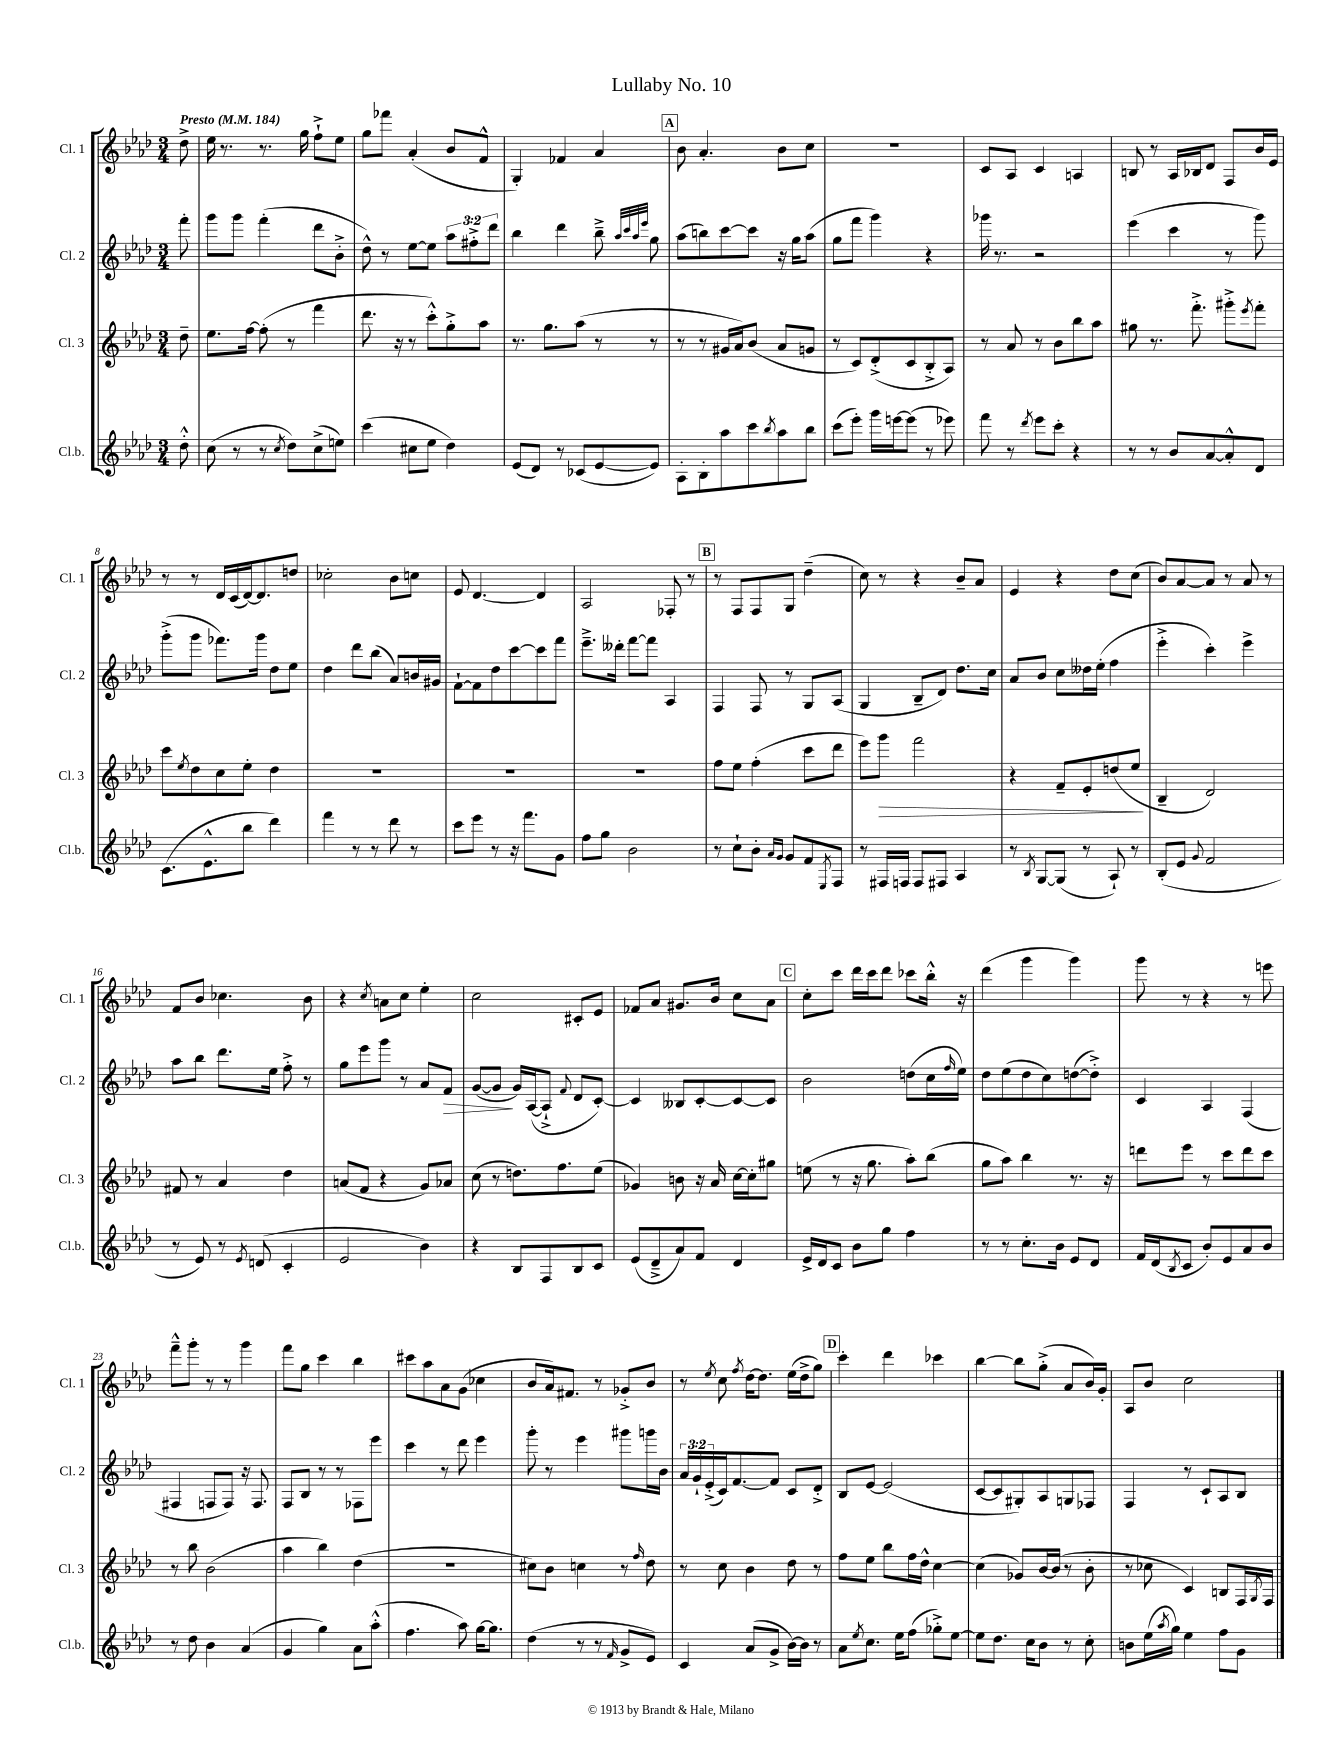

**kern	**kern	**kern	**kern
*staff4	*staff3	*staff2	*staff1
*clefG2	*clefG2	*clefG2	*clefG2
*k[b-e-a-d-]	*k[b-e-a-d-]	*k[b-e-a-d-]	*k[b-e-a-d-]
*M3/4	*M3/4	*M3/4	*M3/4
*MM184	*MM184	*MM184	*MM184
8dd-'^^	8dd-~	8fff'	8dd-^
=	=	=	=
(8cc	8.ee-	8ggg	16ee-
.	.	.	8.r
8r	.	8ggg	.
.	[16ff	.	.
8r	(8ff']	(4fff'	8.r
8qcc	.	.	.
8dd-)	8r	.	.
.	.	.	16gg
(8cc^	4fff	8ddd-	8ff`^
8ee)	.	8b-'^	8ee-
=	=	=	=
(4ccc	8.ddd-	8dd-^^)	8gg
.	.	8r	8fff-
.	16r	.	.
8cc#	8r	[8ee-	(4a-'
8ee-	8ccc'^^)	8ee-]	.
4dd-)	8gg'^	12aa-	8b-
.	.	12ff#'^	.
.	8aa-	.	8f^^
.	.	12ddd-	.
=	=	=	=
(8e-	8.r	4bb-	4G')
8d-)	.	.	.
.	8.gg	.	.
8r	.	4ddd-	4f-
(8c-	(8aa-	.	.
[8e-	8r	8bb-~^	4a-
.	.	32qqaa-	.
.	.	32qqccc	.
.	.	32qqaa-	.
.	.	32qqeee-	.
8e-])	8r	8gg	.
=	=	=	=
8A-'	8r	(8aa-	8b-
8B-'	8r	8bb)	4.a-'
8aa-	16g#	[8ccc	.
.	16a-)	.	.
8ccc	(8b-	8ccc]	.
8qbb-	.	.	.
8aa-	8a-	16r	8b-
.	.	16gg	.
8bb-	8g	(8aa-	8cc
=	=	=	=
(8ccc	8r	8gg	2.r
8eee-')	8c)	8fff	.
16ggg	(8d-'^	4ggg)	.
[16eee	.	.	.
(8eee]	8c	.	.
8r	8B-'^	4r	.
8eee-)	8A-)	.	.
=	=	=	=
8fff	8r	16ggg-	8c
.	.	8.r	.
8r	8a-	.	8A-
8qddd-	.	.	.
8eee-	8r	2r	4c
8ccc'	8b-	.	.
4r	8bb-	.	4A
.	8aa-	.	.
=	=	=	=
8r	8gg#	(4eee-	8B
8r	8.r	.	8r
8b-	.	4ccc	16A-
.	8.fff'^	.	16B-
[8a-	.	.	8d-
8a-'^^]	8ggg#'^	8r	8F
.	8qeee-	.	.
8d-	8fff'	8ggg)	16b-
.	.	.	16e-
=	=	=	=
(8.c	8ccc	(8ggg'^	8r
.	8qee-	.	.
.	8dd-	8ggg	8r
8.e-^^	.	.	.
.	8cc	8.fff-)	16d-
.	.	.	(16c
8bb-	8ee-'	.	[16d-)
.	.	16ggg	8.d-]
4ddd-)	4dd-	8dd-	.
.	.	8ee-	8dd
=	=	=	=
4fff	2.r	4dd-	2cc-'
8r	.	8ddd-	.
8r	.	(8bb-	.
8ddd-	.	8a-)	8b-
8r	.	16b	8cc
.	.	16g#	.
=	=	=	=
8ccc	2.r	[8f`	8e-
8eee-	.	8f]	[4.d-
8r	.	8dd-	.
16r	.	[8ccc	.
8.fff	.	.	.
.	.	8ccc]	4d-]
8g	.	8fff	.
=	=	=	=
8ff	2.r	8.eee-~^	2A-
8gg	.	.	.
.	.	16ddd--'	.
2b-	.	[8fff	.
.	.	8fff]	.
.	.	4A-	8F-'
.	.	.	8r
=	=	=	=
8r	8ff	4F	8r
8cc`	8ee-	.	8F
8b-'	(4ff'	8F	8F
16qqa-	.	.	.
16qqg	.	.	.
8g	.	8r	8G
8f	8ccc	8G	(4dd-~
8qE-	.	.	.
8F	8ddd-	(8A-	.
=	=	=	=
8r	8eee-)	4G	8cc)
16F#	8ggg	.	8r
16F	.	.	.
8F	2fff	8B-~	4r
8F#	.	8d-)	.
4A-	.	8.dd-	8b-~
.	.	.	8a-
.	.	16cc	.
=	=	=	=
8r	4r	8a-	4e-
8qB-	.	.	.
[8G	.	8b-	.
(8G]	8f~	8cc	4r
8r	8e-'	16dd--	.
.	.	(16ee-'	.
8A-`)	(8dd	4ff	8dd-
8r	8ee-	.	(8cc
=	=	=	=
(8B-'	4B-~	4eee-'^	8b-)
8e-	.	.	[8a-
8qqg	.	.	.
2f	2d-)	4ccc')	8a-]
.	.	.	8r
.	.	4eee-^	8a-
.	.	.	8r
=	=	=	=
8r	8f#	8aa-	8f
8e-)	8r	8bb-	8b-
8r	4a-	8.ddd-	4.cc-
8qe-	.	.	.
(8d	.	.	.
.	.	16ee-	.
4c'	4dd-	8ff'^	.
.	.	8r	8b-
=	=	=	=
2e-	(8a	8gg	4r
.	8f	8eee-	.
.	.	.	8qcc
.	4r	8ggg	8a
.	.	8r	8cc
4b-)	8g)	8a-	4ee-'
.	8a-	8f	.
=	=	=	=
4r	(8cc	([8g	2cc
.	8r	8g]	.
8B-	8.dd)	16g)	.
.	.	([16A-	.
8F	.	8A-`^]	.
.	8.ff	.	.
.	.	8qqf	.
8B-	.	8d-	8c#'
8c	(8ee-	[8c')	8e-
=	=	=	=
(8e-	4g-)	4c]	8f-
8d-~^	.	.	8a-
8a-)	8b	8B--	8.g#
8f	16r	[8c'	.
.	16a-	.	16b-
4d-	[16cc	8c_	8cc
.	16cc']	.	.
.	8gg#	8c]	8a-
=	=	=	=
16e-^	(8ee	2b-	8cc'
16d-	.	.	.
8c	8r	.	8ccc
8b-	16r	.	16ddd-
.	8.gg	.	16ccc
8gg	.	.	8ddd-
4ff	8aa-')	(8dd	8ccc-
.	(8bb-	16cc	16bb-'^^
.	.	16qqff	.
.	.	16ee-)	16r
=	=	=	=
8r	8gg	8dd-	(4ddd-
8r	8aa-)	(8ee-	.
8.cc'	4bb-	8dd-	4ggg
.	.	8cc)	.
16b-	.	.	.
8e-	8.r	([8dd	4ggg)
8d-	.	8dd'^])	.
.	16r	.	.
=	=	=	=
16f	8ddd	4c	8ggg
(16d-	.	.	.
8qB-	.	.	.
8c	8eee-	.	8r
8b-')	8r	4A-	4r
8e-	8ccc	.	.
8a-	8ddd	(4F	8r
8b-	8ccc	.	8eee
=	=	=	=
8r	8r	4F#	8fff~^^
8dd-	8bb-	.	8ggg'
4b-	(2b-	8F	8r
.	.	8F)	8r
(4a-	.	16r	4ggg
.	.	8.F	.
=	=	=	=
4g	4aa-	8F	8fff
.	.	8B-	8gg
4gg)	4bb-)	8r	4ccc
.	.	8r	.
8a-	(4dd-	8F-	4bb-
(8aa-'^^	.	8eee-	.
=	=	=	=
4.ff	2.r	4ccc	8ccc#
.	.	.	8aa-
.	.	8r	8a-
8aa-)	.	8ddd-	(8g
[16gg	.	4eee-	4cc-
8.gg]	.	.	.
=	=	=	=
(4dd-	8cc#)	8ggg'	8b-
.	8b-	8r	16a-)
.	.	.	8.f#
8r	4cc	4eee-	.
8r	.	.	8r
16qqf	.	.	.
8g^	8r	8ggg#	8g-'^
.	16qqff	.	.
8e-)	8dd-	16ggg	8b-
.	.	16b-	.
=	=	=	=
4c	8r	24a-	8r
.	.	24g`	.
.	.	(24e-'^	.
.	.	.	8qee-
.	8cc	16c)	8cc
.	.	[8.f	.
.	.	.	8qff
(8a-	4b-	.	[16dd-
.	.	.	8.dd-]
8g^	.	8f]	.
[16b-)	8dd-	8c	(16ee-
16b-]	.	.	16dd-^
8r	8r	8d-'^	8gg)
=	=	=	=
8a-	8ff	8B-	4ccc'
8qee-	.	.	.
8.cc	8ee-	[8e-	.
.	8bb-	(2e-]	4ddd-
16ee-	.	.	.
(8ff	16ff	.	.
.	16dd-^^	.	.
8gg-'^)	[4cc	.	4ccc-
[8ee-	.	.	.
=	=	=	=
8ee-]	(4cc]	[8c	[4bb-
8.dd-	.	8c]	.
.	8g-)	8G#')	8bb-]
16cc	.	.	.
8b-	[16b-	8A-	(8gg'^
.	(16b-]	.	.
8r	8r	8G	8a-
8cc'	8b-'	8F-	16b-)
.	.	.	16g'
=	=	=	=
8b	8r	4F	8A-
(16ee-	8cc-	.	8b-
8qaa-	.	.	.
16gg)	.	.	.
4ee-	4c)	8r	2cc
.	.	8c`	.
8ff	8B	8A-	.
8g	16F	8B-	.
.	8qG	.	.
.	16F	.	.
==	==	==	==
*-	*-	*-	*-
